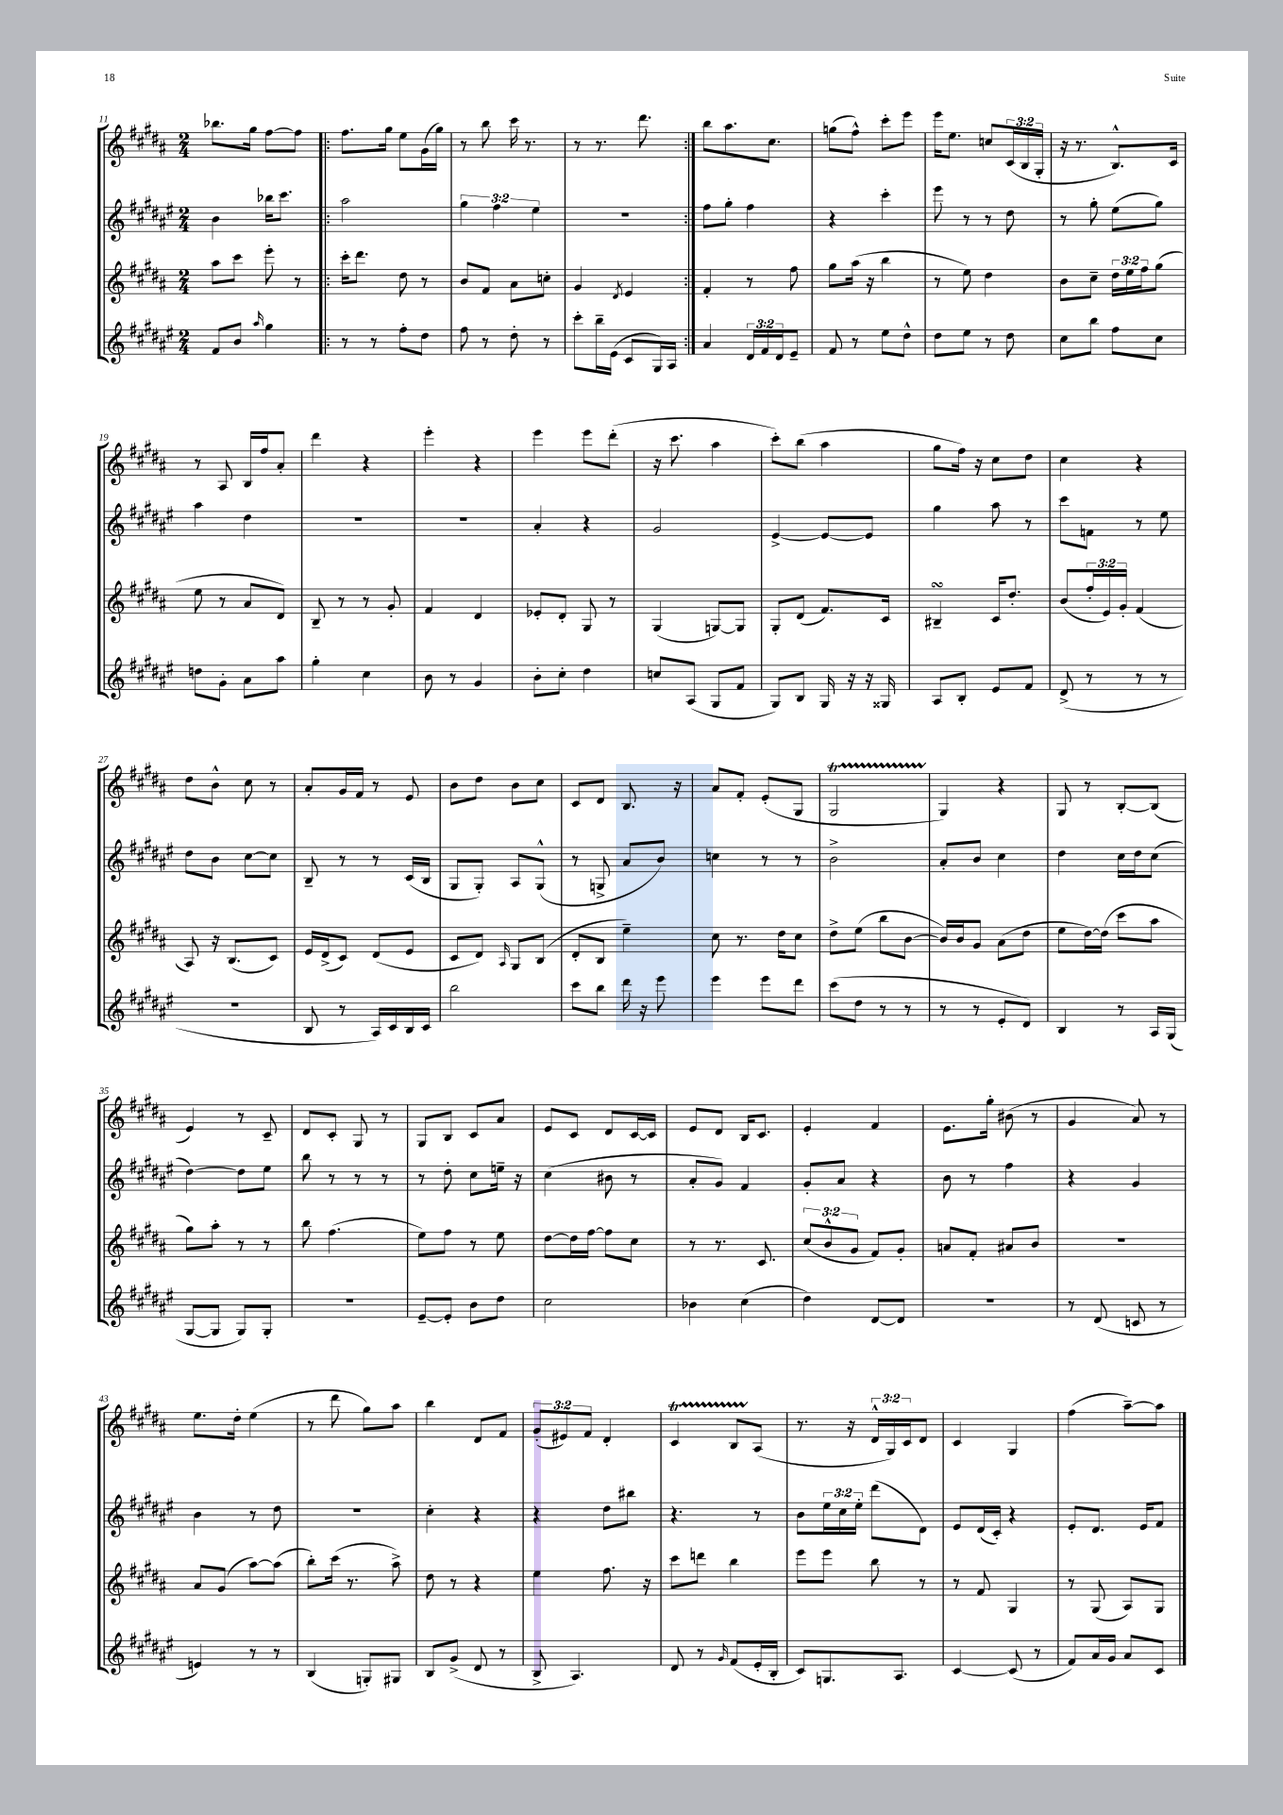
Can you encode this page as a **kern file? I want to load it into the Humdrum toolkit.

**kern	**kern	**kern	**kern
*staff4	*staff3	*staff2	*staff1
*clefG2	*clefG2	*clefG2	*clefG2
*k[f#c#g#d#a#e#]	*k[f#c#g#d#a#]	*k[f#c#g#d#a#e#]	*k[f#c#g#d#a#]
*M2/4	*M2/4	*M2/4	*M2/4
8f#	8aa#	4b	8.bb-
8b	8ccc#	.	.
.	.	.	16gg#
16qqaa#	.	.	.
4gg#	8eee'	16bb-	[8ff#
.	.	8.ccc#	.
.	8r	.	8ff#]
=!|:	=!|:	=!|:	=!|:
8r	16ccc#'	2aa#	8.ff#
.	8.ddd#	.	.
8r	.	.	.
.	.	.	16gg#
8ff#'	8dd#	.	8ee
8dd#	8r	.	(16g#
.	.	.	16gg#)
=	=	=	=
8ff#	8b	6gg#	8r
8r	8f#	.	8bb
.	.	6ff#	.
8dd#'	8a#	.	16ccc#
.	.	.	8.r
.	.	6ee#	.
8r	8cc'	.	.
=	=	=	=
8ccc#'	4g#	2r	8r
16bb~	.	.	8.r
(16e#	.	.	.
.	8qd#	.	.
8c#	4e	.	.
.	.	.	8.ddd#
16G#)	.	.	.
16A#	.	.	.
=:|!	=:|!	=:|!	=:|!
4a#	4f#'	8ff#	8bb
.	.	8gg#'	8.aa#
24d#	8r	4ff#	.
24f#	.	.	.
.	.	.	8.cc#
24d#	.	.	.
8e#~	8ff#	.	.
=	=	=	=
8f#	8gg#	4r	(8gg
8r	(16aa#	.	8ff#^^)
.	16r	.	.
8ee#	4bb	4ccc#'	8ccc#'
8dd#^^	.	.	8eee
=	=	=	=
8dd#	8r	8eee#	16eee
.	.	.	8.ee
8ee#	8ee)	8r	.
8r	4dd#	8r	8cc
8dd#	.	8dd#	(24c#
.	.	.	24B
.	.	.	24G#'
=	=	=	=
8cc#	8b	8r	16r
.	.	.	8.r
8bb	8cc#~	8gg#'	.
8ff#	24dd#	(8ee#	8.B^^)
.	24ee	.	.
.	24ff#	.	.
8cc#	(8gg#	8gg#)	.
.	.	.	16c#
=	=	=	=
8dd	8ee	4aa#	8r
8g#'	8r	.	8A#
8a#	8a#	4dd#	16B
.	.	.	16ff#
8aa#	8d#)	.	8a#'
=	=	=	=
4gg#'	8B~	2r	4ddd#
.	8r	.	.
4cc#	8r	.	4r
.	8g#'	.	.
=	=	=	=
8b	4f#	2r	4eee'
8r	.	.	.
4g#	4d#	.	4r
=	=	=	=
8b'	8e-'	4a#'	4eee
8cc#'	8d#'	.	.
4dd#	8G#	4r	8eee
.	8r	.	(8ddd#'
=	=	=	=
8cc	(4G#	2g#	16r
.	.	.	8.ccc#
(8A#	.	.	.
8G#	[8G)	.	4aa#
8f#	8G]	.	.
=	=	=	=
8G#)	8G#'	[4e#^	8ccc#')
8B	(8d#	.	(8bb
16G#	8.f#)	8e#_	4aa#
16r	.	.	.
16r	.	8e#]	.
16G##	16c#	.	.
=	=	=	=
8A#	4B#~	4gg#	8gg#
8B'	.	.	16ff#)
.	.	.	16r
8e#	16c#	8aa#	8cc#
.	8.dd#'	.	.
8f#	.	8r	8dd#
=	=	=	=
(8d#^	(8b	8ccc#	4cc#
8r	24ff#'	8f	.
.	24e)	.	.
.	24g#'	.	.
8r	(4f#	8r	4r
8r	.	8ee#	.
=	=	=	=
2r	8A#)	8dd#	8dd#
.	16r	8b	8b^^
.	(8.B	.	.
.	.	[8cc#	8cc#
.	8c#)	8cc#]	8r
=	=	=	=
8B	16e	8B~	8a#'
.	(16d#^	.	.
8r	8c#)	8r	16g#
.	.	.	16f#
16A#)	(8d#	8r	8r
16c#	.	.	.
16B	8e	(16c#	8e
16c#	.	16B	.
=	=	=	=
2bb	8c#	8G#	8b
.	8d#)	8G#')	8dd#
.	16qqA#	.	.
.	8G#	8A#	8b
.	(8B	(8G#^^	8cc#
=	=	=	=
8ccc#	8d#'	8r	8c#
8bb	8B	8G^	8d#
16ddd#	4ee~)	8a#	8.B
16r	.	.	.
8eee#	.	8b)	.
.	.	.	16r
=	=	=	=
4eee#	8cc#	4cc	8a#
.	8.r	.	8f#'
8eee#	.	8r	(8e'
.	16dd#	.	.
8ddd#	8cc#	8r	8G#
=	=	=	=
(8ccc#	8dd#^	2b^	2G#
8dd#	(8ee	.	.
8r	8bb	.	.
8r	[8b	.	.
=	=	=	=
8r	16b])	8a#'	4G#)
.	16b	.	.
8r	8g#	8b	.
8e#'	(8a#	4cc#	4r
8d#)	8dd#	.	.
=	=	=	=
4B	8ee	4dd#	8G#
.	[16dd#)	.	8r
.	(16dd#]	.	.
8r	8ccc#	16cc#	[8B'
.	.	16dd#	.
16A#	8aa#	(8cc#	(8B]
(16G#	.	.	.
=	=	=	=
[8G#	8gg#)	[4dd#)	4e)
8G#]	8aa#'	.	.
8G#)	8r	8dd#]	8r
8G#'	8r	8ee#	8c#~
=	=	=	=
2r	8bb	8bb	8d#
.	(4.ff#	8r	8c#'
.	.	8r	8G#
.	.	8r	8r
=	=	=	=
[8e#~	8ee)	8r	8G#
8e#']	8ff#	8dd#'	8B
8b	8r	8cc#	8c#
8dd#	8ee	16ee~	8a#
.	.	16r	.
=	=	=	=
2cc#	[8dd#	(4cc#	8e
.	16dd#]	.	8c#
.	[16ff#	.	.
.	8ff#]	8b#	8d#
.	8cc#	8r	[16c#
.	.	.	16c#]
=	=	=	=
4b-	8r	8a#'	8e
.	8.r	8g#)	8d#
(4cc#	.	4f#	16B
.	8.c#	.	8.c#
=	=	=	=
4dd#)	(12cc#	8g#'	4e'
.	12b^^	.	.
.	.	8a#	.
.	12g#	.	.
[8d#	8f#)	4r	4f#
8d#]	8g#'	.	.
=	=	=	=
2r	8a	8b	8.e
.	8f#'	8r	.
.	.	.	16gg#'
.	8a#	4ff#	(8b#
.	8b	.	8r
=	=	=	=
8r	2r	4r	4g#
(8d#	.	.	.
8c	.	4g#	8a#)
8r	.	.	8r
=	=	=	=
4e)	8a#	4b	8.ee
.	(8g#	.	.
.	.	.	16dd#'
8r	[8aa#)	8r	(4ee
8r	(8aa#]	8dd#	.
=	=	=	=
(4B	8bb')	2r	8r
.	(16ccc#	.	8ddd#
.	8.r	.	.
8G')	.	.	8gg#)
8G#	8aa#^)	.	8aa#
=	=	=	=
8B	8dd#	4cc#'	4bb
(8g#^	8r	.	.
8d#	4r	4r	8d#
8r	.	.	8f#
=	=	=	=
8B^	4ee	4r	(12g#'
.	.	.	12e#)
4.A#)	.	.	.
.	.	.	12f#
.	8.ff#	8dd#	4d#'
.	.	8bb#	.
.	16r	.	.
=	=	=	=
8d#	8ccc#	4.r	4c#
8r	8ddd	.	.
16qqg#	.	.	.
(8f#	4bb	.	8B
16e#'	.	8r	(8A#
16B'	.	.	.
=	=	=	=
8c#)	8eee	8b	8.r
8.G	8eee	24ee#	.
.	.	24cc#	.
.	.	.	16r
.	.	24ee#'	.
.	8bb	(8ddd#	24d#^^
.	.	.	24G#)
8.A#	.	.	.
.	.	.	24c#
.	8r	8d#)	8d#
=	=	=	=
[4c#	8r	8e#	4c#
.	8f#	(16d#	.
.	.	16c#')	.
(8c#]	4G#	4r	4G#
8r	.	.	.
=	=	=	=
8f#)	8r	8e#'	(4ff#
16a#	(8G#	8.d#	.
16g#	.	.	.
8a#	8A#)	.	[8aa#~)
.	.	16e#	.
8c#	8G#	8f#	8aa#]
==	==	==	==
*-	*-	*-	*-
